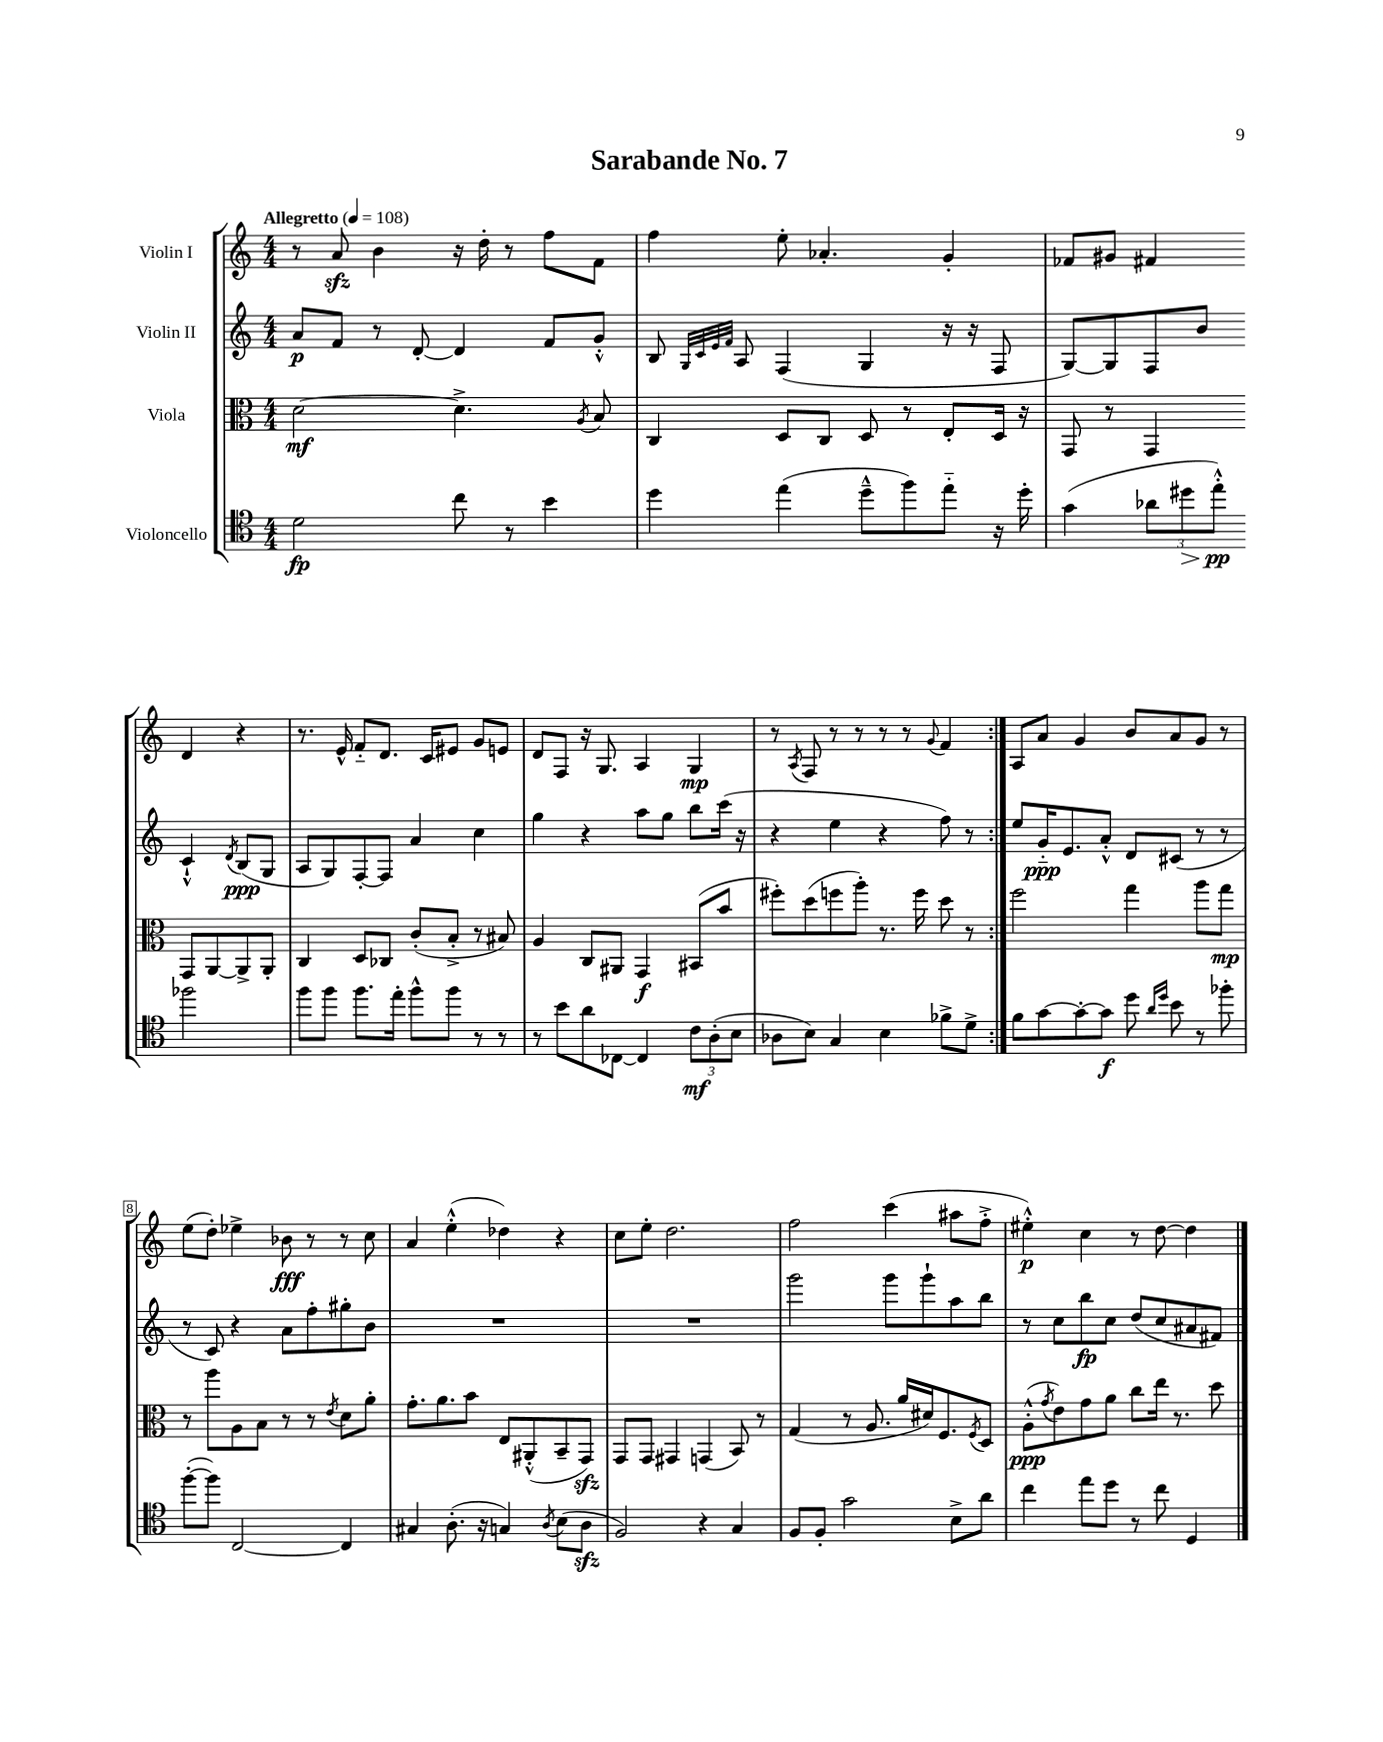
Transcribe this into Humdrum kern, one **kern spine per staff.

**kern	**kern	**kern	**kern
*staff4	*staff3	*staff2	*staff1
*clefC4	*clefC3	*clefG2	*clefG2
*k[]	*k[]	*k[]	*k[]
*M4/4	*M4/4	*M4/4	*M4/4
*MM108	*MM108	*MM108	*MM108
2d	[2d	8a	8r
.	.	8f	8a
.	.	8r	4b
.	.	[8d'	.
8cc	4.d^]	4d]	16r
.	.	.	16dd'
8r	.	.	8r
4b	.	8f	8ff
.	8qA	.	.
.	8B	8g'^^	8f
=	=	=	=
4dd	4C	8B	4ff
.	.	32qqG	.
.	.	32qqc	.
.	.	32qqe	.
.	.	32qqf	.
.	.	8A	.
(4ee	8D	(4F	8ee'
.	8C	.	4.a-'
8dd~^^	8D	4G	.
8ff)	8r	.	.
8ee'~	8E'	16r	4g'
.	.	16r	.
16r	16D	8F	.
16dd'	16r	.	.
=	=	=	=
(4g	8GG	[8G)	8f-
.	8r	8G]	8g#
12a-	4GG	8F	4f#
12dd#	.	.	.
.	.	8b	.
12ee'^^)	.	.	.
2ff-	8GG	4c`^^	4d
.	[8AA	.	.
.	.	8qd	.
.	8AA^]	(8B	4r
.	8AA'	8G	.
=	=	=	=
8ff	4C	8A	8.r
8ff	.	8G)	.
.	.	.	16e^^
8.ff	8D	[8F'	8f'~
.	8C-	8F]	8.d
16ee'	.	.	.
8ff^^	(8c'	4a	.
.	.	.	16c
8ff	8B'^	.	8e#
8r	8r	4cc	8g
8r	8B#)	.	8e
=	=	=	=
8r	4A	4gg	8d
8b	.	.	8F
8a	8C	4r	16r
.	.	.	8.G
[8C-	8AA#	.	.
4C-]	4GG	8aa	4A
.	.	8gg	.
12c	(8BB#	8bb	4G
(12A'	.	.	.
.	8b	(16ccc	.
12B	.	.	.
.	.	16r	.
=	=	=	=
8A-	8ff#')	4r	8r
.	.	.	8qA
8B)	(8dd	.	8F
4G	8ff	4ee	8r
.	8aa')	.	8r
4B	8.r	4r	8r
.	.	.	8r
.	16ff	.	.
.	.	.	8qqg
8f-^	8dd	8ff)	4f
8d^	8r	8r	.
=:|!	=:|!	=:|!	=:|!
8f	2ff	8ee	8A
[8g	.	16g'~	8a
.	.	8.e	.
8g'_	.	.	4g
8g]	.	8a'^^	.
8dd	4gg	8d	8b
16qqa	.	.	.
16qqdd	.	.	.
8b	.	(8c#	8a
8r	8aa	8r	8g
8ff-'	8gg	8r	8r
=	=	=	=
([8ff'	8r	8r	(8ee
8ff])	8aa	8c)	8dd')
[2C	8A	4r	4ee-^
.	8B	.	.
.	8r	8a	8b-
.	8r	8ff'	8r
.	8qe	.	.
4C]	8d	8gg#'	8r
.	8a'	8b	8cc
=	=	=	=
4G#	8.g'	1r	4a
.	8.a	.	.
(8.A'	.	.	(4ee'^^
.	8b	.	.
16r	.	.	.
4G)	8E	.	4dd-)
.	(8AA#'^^	.	.
8qA	.	.	.
(8B	8BB~	.	4r
8A	8GG)	.	.
=	=	=	=
2F)	8GG	1r	8cc
.	8GG	.	8ee'
.	4GG#	.	2.dd
4r	(4GG	.	.
4G	8BB)	.	.
.	8r	.	.
=	=	=	=
8F	(4G	2ggg	2ff
8F'	.	.	.
2g	8r	.	.
.	8.A	.	.
.	.	8ggg	(4ccc
.	16a	.	.
.	16d#)	8ggg`	.
.	8.F	.	.
8B^	.	8aa	8aa#
.	8qF	.	.
8a	8D	8bb	8ff'^
=	=	=	=
4cc	(8A'^^	8r	4ee#'^^)
.	8qg	.	.
.	8e)	8cc	.
8ee	8g	8bb	4cc
8dd	8a	8cc	.
8r	8cc	(8dd	8r
8cc	16ee	8cc	[8dd
.	8.r	.	.
4D	.	8a#	4dd]
.	8dd	8f#)	.
==	==	==	==
*-	*-	*-	*-
